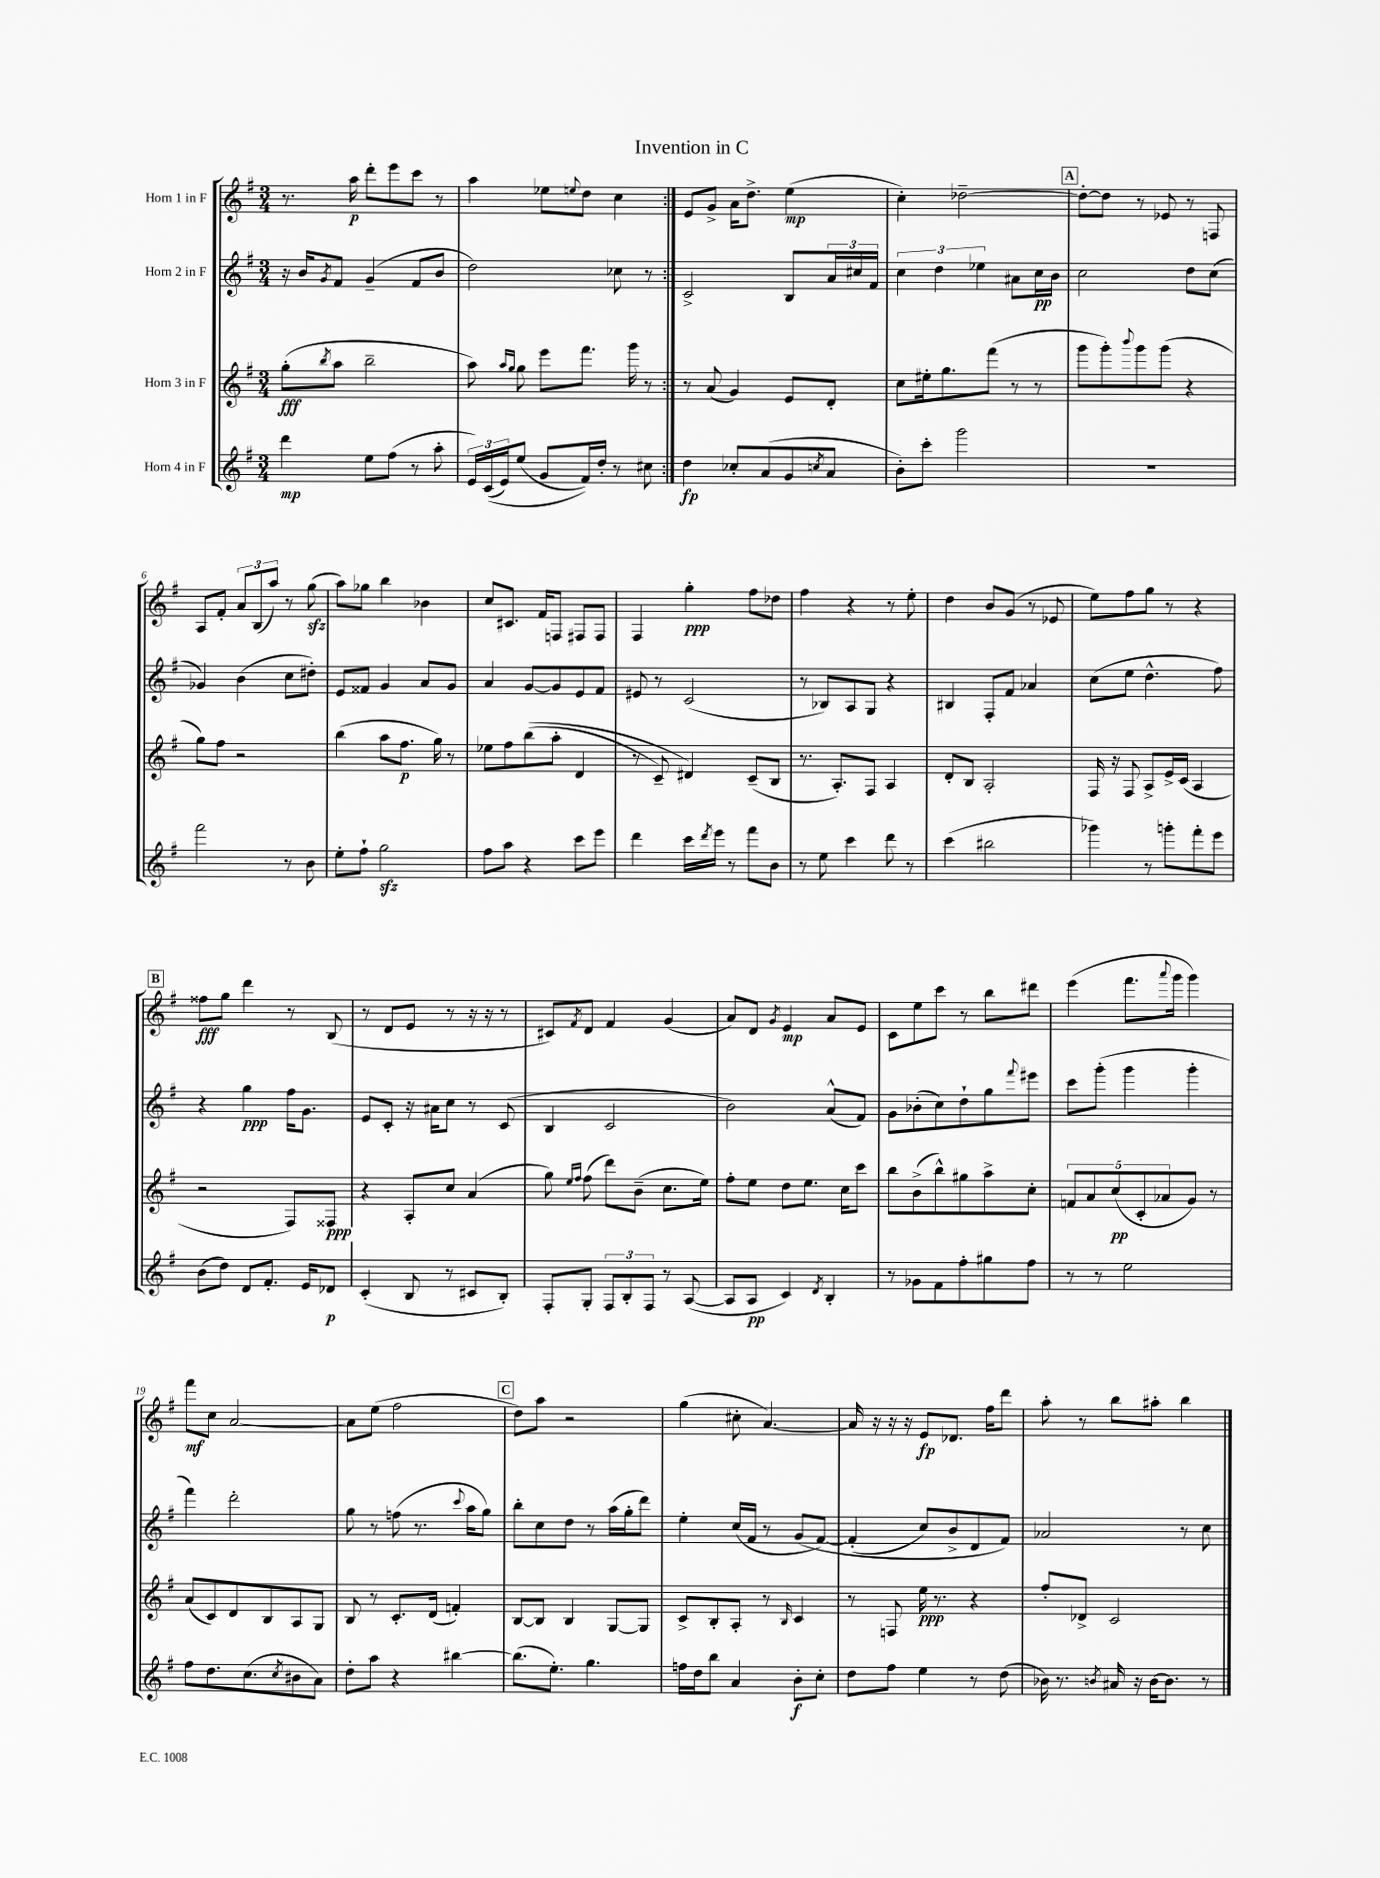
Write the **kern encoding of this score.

**kern	**dynam	**kern	**dynam	**kern	**dynam	**kern	**dynam
*part4	*part4	*part3	*part3	*part2	*part2	*part1	*part1
*staff4	*staff4	*staff3	*staff3	*staff2	*staff2	*staff1	*staff1
*I"Horn 4 in F	*	*I"Horn 3 in F	*	*I"Horn 2 in F	*	*I"Horn 1 in F	*
*clefG2	*	*clefG2	*	*clefG2	*	*clefG2	*
*k[f#]	*	*k[f#]	*	*k[f#]	*	*k[f#]	*
*M3/4	*	*M3/4	*	*M3/4	*	*M3/4	*
=1	=1	=1	=1	=1	=1	=1	=1
4ddd\	mp	(8gg'\L	fff	16r	.	8.r	.
.	.	.	.	16b/KL	.	.	.
.	.	8qbb/	.	8qg/	.	.	.
.	.	8aa\J	.	8f#/J	.	.	.
.	.	.	.	.	.	16aa\	p
8ee\L	.	2bb~\	.	(4g~/	.	8ddd'\L	.
(8ff#\J	.	.	.	.	.	8eee\	.
8r	.	.	.	8f#/L	.	8ccc\J	.
8aa'\	.	.	.	8b/J	.	8r	.
=2	=2	=2	=2	=2	=2	=2	=2
24e/LL)	.	8aa\)	.	2dd\)	.	4aa\	.
((24c/	.	.	.	.	.	.	.
24e/J)	.	.	.	.	.	.	.
.	.	16qqaa/LL	.	.	.	.	.
.	.	16qqgg/JJ	.	.	.	.	.
(8ee/J	.	8gg\	.	.	.	.	.
8g/L	.	8eee\L	.	.	.	8ee-X\L	.
.	.	.	.	.	.	8qqeen/	.
16f#/L))	.	8.fff#\J	.	.	.	8dd\J	.
16dd'/JJ	.	.	.	.	.	.	.
8r	.	.	.	8cc-X\	.	4cc\	.
.	.	16ggg\	.	.	.	.	.
8cc#X\	.	8r	.	8r	.	.	.
=3:|!	=3:|!	=3:|!	=3:|!	=3:|!	=3:|!	=3:|!	=3:|!
4dd\	fp	8r	.	2c^/	.	8e/L	.
.	.	(8a/	.	.	.	8g^/J	.
8cc-X'/L	.	4g/)	.	.	.	16a\KL	.
.	.	.	.	.	.	8.dd^\J	.
(8a/	.	.	.	.	.	.	.
8g/	.	8e/L	.	8B/L	.	(4ee\	mp
8qccn/	.	.	.	.	.	.	.
8a/J	.	8d'/J	.	24a/L	.	.	.
.	.	.	.	24cc#X/	.	.	.
.	.	.	.	24f#/JJ	.	.	.
=4	=4	=4	=4	=4	=4	=4	=4
8b'\L)	.	8cc\L	.	6cc\	.	4cc'\)	.
8ccc'\J	.	16ee#X'\k	.	.	.	.	.
.	.	.	.	6dd\	.	.	.
.	.	8.gg\	.	.	.	.	.
2ggg\	.	.	.	.	.	[2dd-X~\	.
.	.	.	.	6ee-X\	.	.	.
.	.	(8fff#\J	.	.	.	.	.
.	.	8r	.	8a#X\L	.	.	.
.	.	8r	.	16cc\L	pp	.	.
.	.	.	.	16b\JJ	.	.	.
!!LO:REH:place=s1:t=A
=5	=5	=5	=5	=5	=5	=5	=5
2.r	.	8ggg\L	.	2cc\	.	8dd-'\L_	.
.	.	8ggg'\)	.	.	.	8dd-\J]	.
.	.	8qqbbb/	.	.	.	.	.
.	.	8ggg\	.	.	.	8r	.
.	.	(8ggg\J	.	.	.	8e-X/	.
.	.	4r	.	8dd\L	.	8r	.
.	.	.	.	(8cc\J	.	8Fn/	.
!!LO:LB:g=z
=6	=6	=6	=6	=6	=6	=6	=6
2fff#\	.	8gg\L)	.	4g-X/)	.	8A/L	.
.	.	8ff#\J	.	.	.	8f#'/J	.
.	.	2r	.	(4b\	.	12a/L	.
.	.	.	.	.	.	(12B/	.
.	.	.	.	.	.	12aa/J)	.
8r	.	.	.	8cc\L	.	8r	.
8b\	.	.	.	8dd#X'\J)	.	(8ggzz\	.
=7	=7	=7	=7	=7	=7	=7	=7
8ee'\L	.	(4bb\	.	8e/L	.	8aa\L)	.
8ff#`\J	.	.	.	8f##X/J	.	8gg-X\J	.
2ggzz\	.	8aa\L	.	4g/	.	4bb\	.
.	.	8.ff#\J	p	.	.	.	.
.	.	.	.	8a/L	.	4b-X\	.
.	.	16gg\)	.	.	.	.	.
.	.	8r	.	8g/J	.	.	.
=8	=8	=8	=8	=8	=8	=8	=8
8ff#\L	.	8ee-X\L	.	4a/	.	8cc/L	.
8aa\J	.	8ff#\	.	.	.	8.c#X/J	.
4r	.	((8bb\	.	[8g/L	.	.	.
.	.	.	.	.	.	16f#/KL	.
.	.	8aa'\J	.	8g/]	.	8Fn/J	.
8ccc\L	.	4d/	.	8e/	.	8F#X/L	.
8eee\J	.	.	.	8f#/J	.	8F#/J	.
=9	=9	=9	=9	=9	=9	=9	=9
4ddd\	.	8r	.	8e#X/	.	4F#/	.
.	.	8c~/)	.	8r	.	.	.
16ccc\LL	.	4d#X/)	.	(2c/	.	4gg'\	ppp
8qddd/	.	.	.	.	.	.	.
16eee\JJ	.	.	.	.	.	.	.
8r	.	.	.	.	.	.	.
8fff#\L	.	(8c~/L	.	.	.	8ff#\L	.
8b\J	.	8B/J	.	.	.	8dd-X\J	.
=10	=10	=10	=10	=10	=10	=10	=10
8r	.	8.r	.	8r	.	4ff#\	.
8ee\	.	.	.	8B-X/L)	.	.	.
.	.	8.A'/L)	.	.	.	.	.
4ccc\	.	.	.	8A/	.	4r	.
.	.	8F#/J	.	8G/J	.	.	.
8ddd\	.	4A/	.	4r	.	8r	.
8r	.	.	.	.	.	8ee'\	.
=11	=11	=11	=11	=11	=11	=11	=11
(4ccc\	.	8d'/L	.	4B#X/	.	4dd\	.
.	.	8B/J	.	.	.	.	.
2bb#X\	.	2A'/	.	8F#'/L	.	8b/L	.
.	.	.	.	8f#/J	.	(8g/J	.
.	.	.	.	4a-X/	.	8r	.
.	.	.	.	.	.	8e-X/	.
=12	=12	=12	=12	=12	=12	=12	=12
4ggg-X\)	.	16F#/	.	(8cc\L	.	8ee\L)	.
.	.	16r	.	.	.	.	.
.	.	8F#/	.	8ee\J	.	8ff#\	.
8r	.	8A^/L	.	4.dd^^\	.	8gg\J	.
8gggn'\L	.	16e^/L	.	.	.	8r	.
.	.	(16c/JJ	.	.	.	.	.
8fff#'\	.	4A/	.	.	.	4r	.
8eee\J	.	.	.	8ff#\)	.	.	.
!!LO:LB:g=z
!!LO:REH:place=s1:t=B
=13	=13	=13	=13	=13	=13	=13	=13
(8b\L	.	2r	.	4r	.	8ff##X\L	fff
8dd\J)	.	.	.	.	.	8gg\J	.
8d/L	.	.	.	4gg\	ppp	4ddd\	.
8.f#'/J	.	.	.	.	.	.	.
.	.	8F#/L)	.	16ff#\KL	.	8r	.
16e/KL	.	.	.	8.g\J	.	.	.
8d-X/J	p	8F##X/J	ppp	.	.	(8B/	.
=14	=14	=14	=14	=14	=14	=14	=14
(4c'/	.	4r	.	8e/L	.	8r	.
.	.	.	.	8c'/J	.	8d/L	.
8B/	.	8A'/L	.	16r	.	8e/J	.
.	.	.	.	16a#X\KL	.	.	.
8r	.	8cc/J	.	8cc\J	.	8r	.
8c#X/L	.	(4a/	.	8r	.	16r	.
.	.	.	.	.	.	16r	.
8B'/J)	.	.	.	(8c/	.	8r	.
=15	=15	=15	=15	=15	=15	=15	=15
8F#'/L	.	8gg\)	.	4B/	.	8c#X/L)	.
.	.	16qqee/LL	.	.	.	.	.
.	.	16qqff#/JJ	.	.	.	8qf#/	.
8G'/J	.	(8ff#\	.	.	.	8d/J	.
12F#/L	.	8ddd\L)	.	2c/	.	4f#/	.
12B'/	.	.	.	.	.	.	.
.	.	(8b~\J	.	.	.	.	.
12F#/J	.	.	.	.	.	.	.
8r	.	8.cc\L	.	.	.	(4g/	.
([8A/	.	.	.	.	.	.	.
.	.	16ee\Jk)	.	.	.	.	.
=16	=16	=16	=16	=16	=16	=16	=16
8A/L]	.	8ff#'\L	.	2b\)	.	8a/L)	.
8A/J	pp	8ee\J	.	.	.	8d/J	.
.	.	.	.	.	.	8qg/	.
4c/)	.	8dd\L	.	.	.	4e/	mp
.	.	8.ee\J	.	.	.	.	.
8qd/	.	.	.	.	.	.	.
4B'/	.	.	.	(8a^^/L	.	8a/L	.
.	.	16cc\KL	.	.	.	.	.
.	.	8ccc\J	.	8f#/J)	.	8e/J	.
=17	=17	=17	=17	=17	=17	=17	=17
8r	.	8bb\L	.	8g\L	.	8c\L	.
8g-X\L	.	(8b^\	.	(8b-X'\	.	8ee\	.
8f#\	.	8bb^^\)	.	8cc\)	.	8ccc\J	.
8ff#'\	.	8gg#X\	.	8dd`\	.	8r	.
8gg#X\	.	8aa^\	.	8gg\	.	8bb\L	.
.	.	.	.	8qqfff#/	.	.	.
8ff#\J	.	8cc'\J	.	8eee#X\J	.	8ddd#X\J	.
=18	=18	=18	=18	=18	=18	=18	=18
8r	.	10fn/L	.	8ccc\L	.	(4eee\	.
.	.	10a/	.	.	.	.	.
8r	.	.	.	(8ggg'\J	.	.	.
.	.	(10cc/	pp	.	.	.	.
2ee\	.	.	.	4ggg\	.	8.fff#\L	.
.	.	10c'/	.	.	.	.	.
.	.	10a-X/	.	.	.	.	.
.	.	.	.	.	.	8qqaaa/	.
.	.	.	.	.	.	16ggg\Jk	.
.	.	8g/J)	.	4ggg'\	.	4ggg\)	.
.	.	8r	.	.	.	.	.
!!LO:LB:g=z
=19	=19	=19	=19	=19	=19	=19	=19
8ff#\L	.	(8a/L	.	4fff#\)	.	8fff#\L	mf
8.dd\	.	8c/)	.	.	.	8cc\J	.
.	.	8d/	.	2ddd'\	.	[2a/	.
(8.cc\	.	.	.	.	.	.	.
.	.	8B/	.	.	.	.	.
8qcc/	.	.	.	.	.	.	.
8b#X\	.	8A/	.	.	.	.	.
8a\J)	.	8G/J	.	.	.	.	.
=20	=20	=20	=20	=20	=20	=20	=20
8dd'\L	.	8B/	.	8gg\	.	8a\L]	.
8aa\J	.	8r	.	8r	.	(8ee\J	.
4r	.	8.c'/L	.	(8ffn\	.	2ff#\	.
.	.	.	.	8.r	.	.	.
.	.	(16d/Jk	.	.	.	.	.
[4bb#X\	.	4fn'/)	.	.	.	.	.
.	.	.	.	8qqccc/	.	.	.
.	.	.	.	16aa\KL	.	.	.
.	.	.	.	8gg\J)	.	.	.
!!LO:REH:place=s1:t=C
=21	=21	=21	=21	=21	=21	=21	=21
(8.bb#\L]	.	[8B/L	.	8bb'\L	.	8dd\L)	.
.	.	8B/J]	.	8cc\	.	8aa\J	.
8.ee'\J)	.	.	.	.	.	.	.
.	.	4B/	.	8dd\J	.	2r	.
4.gg\	.	.	.	8r	.	.	.
.	.	[8G/L	.	(16aa\LL	.	.	.
.	.	.	.	16gg'\J	.	.	.
.	.	8G/J]	.	8ddd\J)	.	.	.
=22	=22	=22	=22	=22	=22	=22	=22
16ffn\LL	.	8c^/L	.	4ee'\	.	(4gg\	.
16dd\J	.	.	.	.	.	.	.
8bb\J	.	8B'/	.	.	.	.	.
4a/	.	8A'/J	.	(16cc/LL	.	8cc#X'\	.
.	.	.	.	16f#/JJ	.	.	.
.	.	8r	.	8r	.	[4.a/)	.
.	.	16qqB/	.	.	.	.	.
8b'\L	f	4c/	.	(8g/L	.	.	.
8cc'\J	.	.	.	[8f#/J)	.	.	.
=23	=23	=23	=23	=23	=23	=23	=23
8dd\L	.	8r	.	(4f#'/]	.	16a/]	.
.	.	.	.	.	.	16r	.
8ff#\J	.	8Fn/	.	.	.	16r	.
.	.	.	.	.	.	16r	.
4ee\	.	16ee\	ppp	8cc/L)	.	8e/L	fp
.	.	8.r	.	.	.	.	.
.	.	.	.	8b^/	.	8.d-X/J	.
8r	.	4r	.	8d/	.	.	.
.	.	.	.	.	.	16ff#\KL	.
(8dd\	.	.	.	8f#/J)	.	8ddd\J	.
=24	=24	=24	=24	=24	=24	=24	=24
16b-X\)	.	8ff#'/L	.	2a-X/	.	8aa'\	.
8.r	.	.	.	.	.	.	.
.	.	8d-X^/J	.	.	.	8r	.
8qbn/	.	.	.	.	.	.	.
16a#X/	.	2c/	.	.	.	8bb\L	.
16r	.	.	.	.	.	.	.
[16b\KL	.	.	.	.	.	8aa#X'\J	.
8.b\J]	.	.	.	.	.	.	.
.	.	.	.	8r	.	4bb\	.
8r	.	.	.	8cc\	.	.	.
==	==	==	==	==	==	==	==
*-	*-	*-	*-	*-	*-	*-	*-
